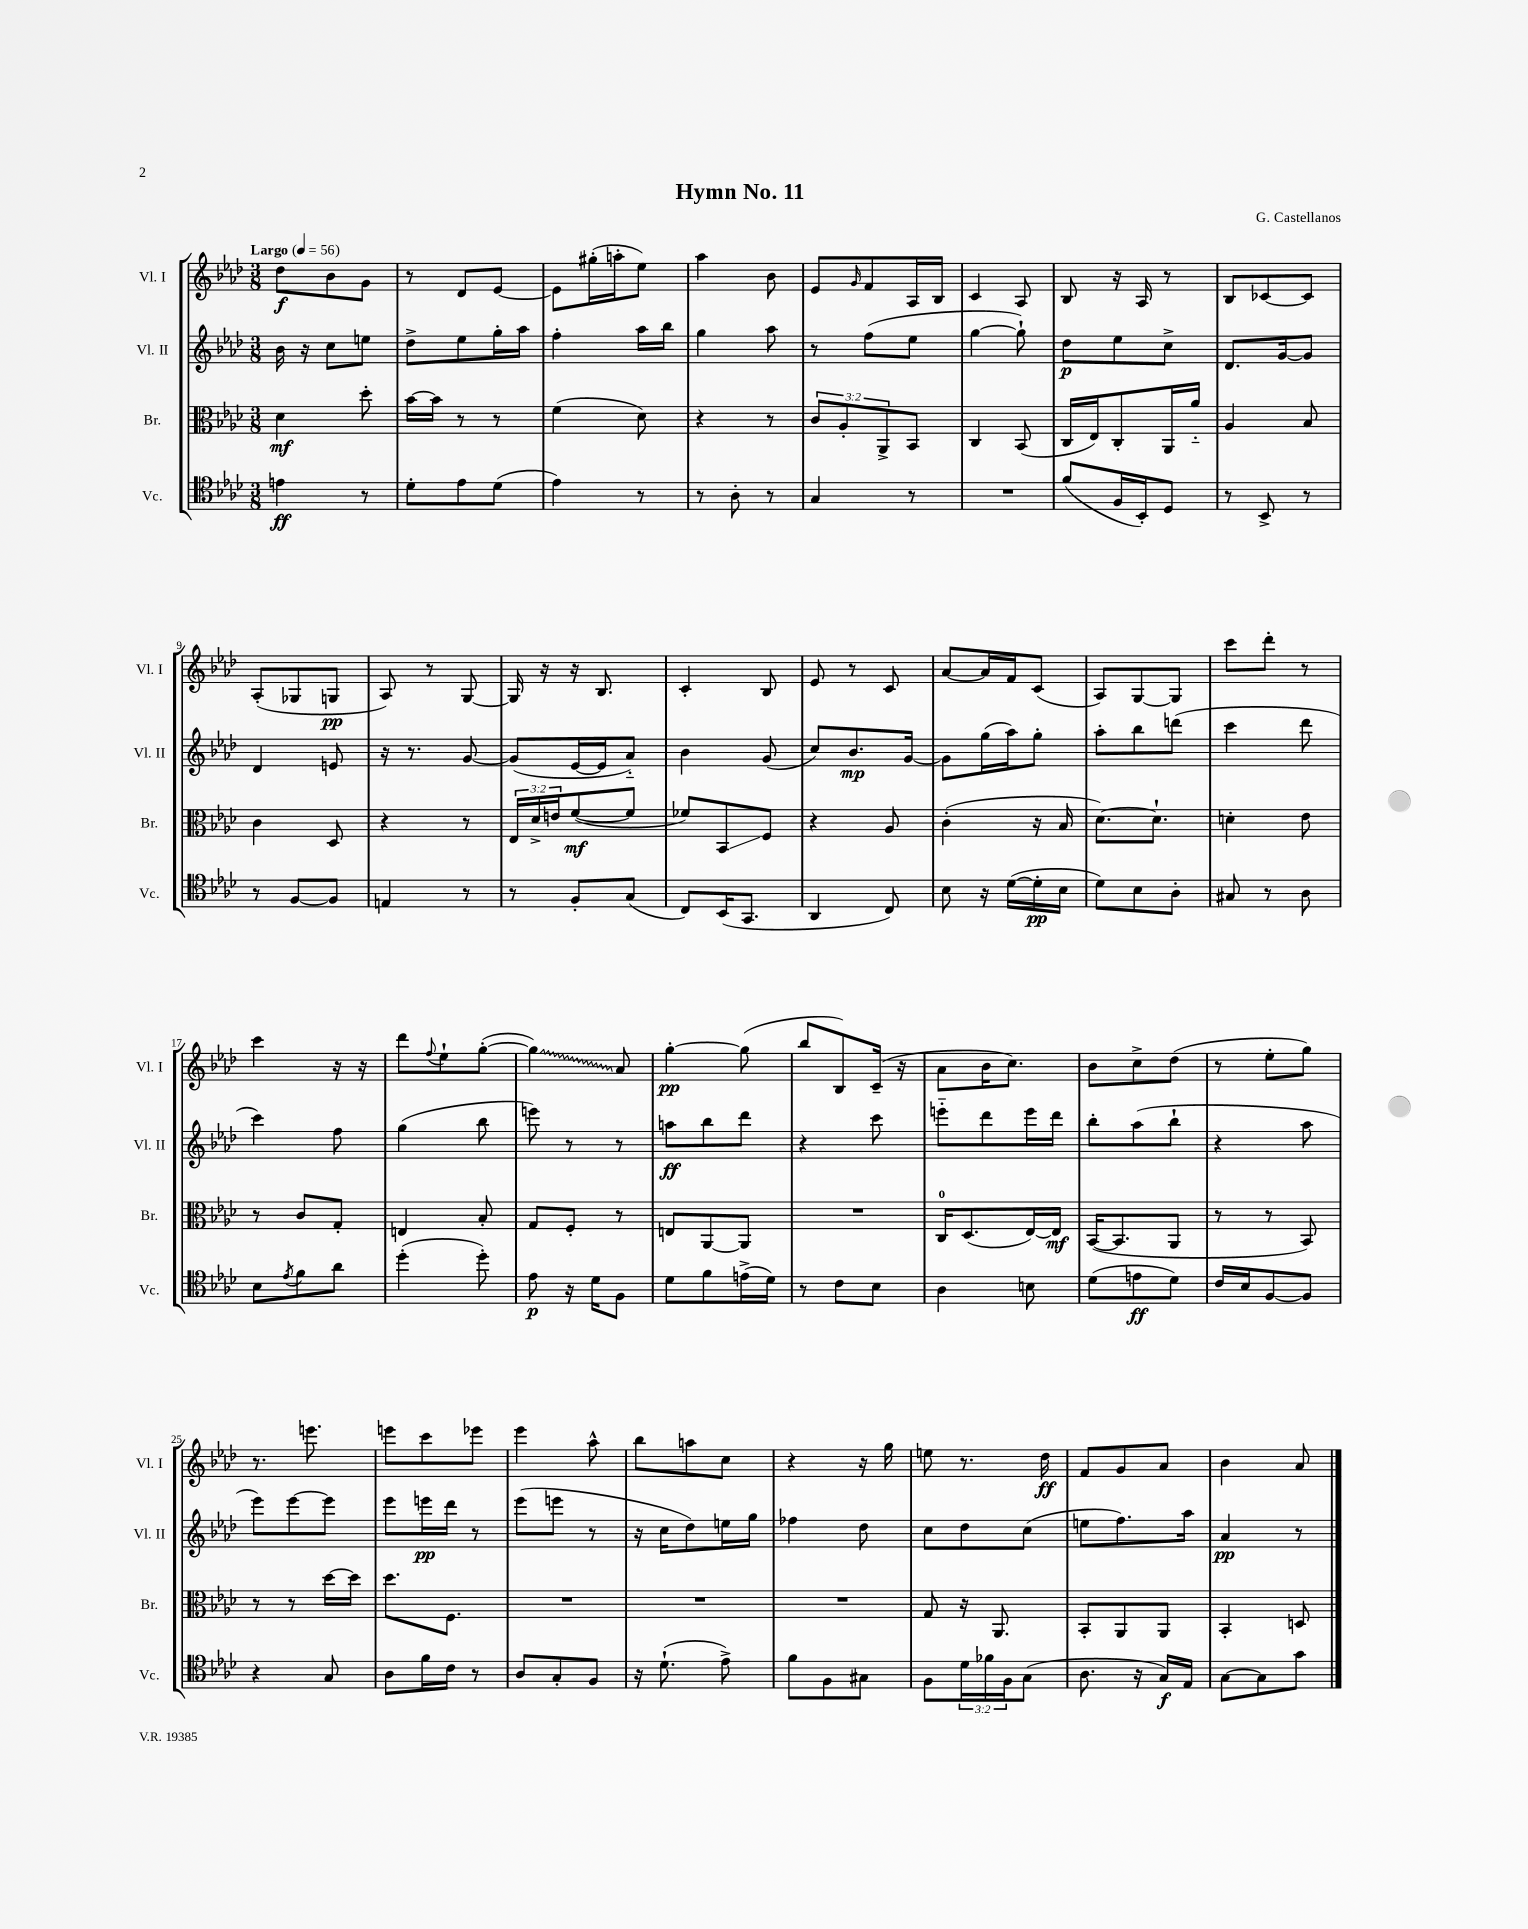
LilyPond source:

\header { title = "Hymn No. 11" composer = "G. Castellanos" }
<<
\new StaffGroup <<
\new Staff = "s0" \with { instrumentName = "Vl. I" shortInstrumentName = "Vl. I" } {
    \clef treble \key aes \major \numericTimeSignature \time 3/8 \tempo "Largo" 4 = 56
    des''8\f bes'8 g'8 |
    r8 des'8 ees'8~ |
    ees'8 gis''16-.( a''16-. ees''8) |
    aes''4 bes'8 |
    ees'8 \grace { g'16 } f'8 aes16 bes16 |
    c'4 aes8 |
    bes8 r16 aes16 r8 |
    bes8 ces'8~ ces'8 |
    aes8-.( ges8 g8\pp |
    aes8) r8 g8~ |
    g16 r16 r16 bes8. |
    c'4-. bes8 |
    ees'8 r8 c'8 |
    aes'8~ aes'16 f'16 c'8( |
    aes8) g8~ g8 |
    c'''8 des'''8-. r8 |
    c'''4 r16 r16 |
    des'''8 \appoggiatura { f''8 } ees''8-! g''8~-.( |
    \once \override Glissando.style = #'zigzag g''4\glissando) aes'8 |
    g''4~-.\pp g''8( |
    bes''8 bes8) c'16--( r16 |
    aes'8 bes'16 c''8.) |
    bes'8 c''8-> des''8( |
    r8 ees''8-. g''8) |
    r8. e'''8. |
    e'''8 c'''8 ees'''8 |
    ees'''4 aes''8-^ |
    bes''8 a''8 c''8 |
    r4 r16 g''16 |
    e''8 r8. des''16\ff |
    f'8 g'8 aes'8 |
    bes'4 aes'8 \bar "|." |
}
\new Staff = "s1" \with { instrumentName = "Vl. II" shortInstrumentName = "Vl. II" } {
    \clef treble \key aes \major \numericTimeSignature \time 3/8
    bes'16 r16 c''8 e''8 |
    des''8-> ees''8 g''16-. aes''16 |
    f''4-. aes''16 bes''16 |
    g''4 aes''8 |
    r8 f''8( ees''8 |
    g''4~ g''8-!) |
    des''8\p ees''8 c''8-> |
    des'8. g'16~ g'8 |
    des'4 e'8 |
    r16 r8. g'8~ |
    g'8( ees'16~ ees'16 aes'8-_) |
    bes'4 g'8( |
    c''8) bes'8.\mp g'16~ |
    g'8 g''16( aes''16) g''8-. |
    aes''8-. bes''8 d'''8( |
    c'''4 des'''8 |
    c'''4) f''8 |
    g''4( bes''8 |
    e'''8) r8 r8 |
    a''8\ff bes''8 des'''8 |
    r4 c'''8 |
    e'''8-_ des'''8 e'''16 des'''16 |
    bes''8-. aes''8( bes''8-! |
    r4 aes''8 |
    ees'''8) ees'''8~ ees'''8 |
    ees'''8 e'''16\pp des'''16 r8 |
    ees'''8( e'''8 r8 |
    r16 c''16 des''8) e''16 g''16 |
    fes''4 des''8 |
    c''8 des''8 c''8( |
    e''8 f''8.) aes''16 |
    aes'4\pp r8 \bar "|." |
}
\new Staff = "s2" \with { instrumentName = "Br." shortInstrumentName = "Br." } {
    \clef alto \key aes \major \numericTimeSignature \time 3/8 \override Staff.TupletNumber.text = #tuplet-number::calc-fraction-text
    des'4\mf des''8-. |
    bes'16~ bes'16 r8 r8 |
    f'4( des'8) |
    r4 r8 |
    \tuplet 3/2 { c'8 aes8-. aes,8-> } bes,8 |
    c4 bes,8( |
    c16 ees16) c8-. aes,16 aes'16-_ |
    aes4 bes8 |
    c'4 des8 |
    r4 r8 |
    \tuplet 3/2 { ees16 des'16-> e'16 } f'8~\mf( f'8 |
    fes'8) bes,8\glissando f8 |
    r4 aes8 |
    c'4-.( r16 bes16 |
    des'8.~) des'8.-! |
    d'4-. ees'8 |
    r8 c'8 g8-. |
    e4 bes8-. |
    g8 f8-. r8 |
    e8 aes,8~ aes,8 |
    R4. |
    c16-0 des8.( ees16~) ees16\mf |
    bes,16~( bes,8. aes,8 |
    r8 r8 bes,8) |
    r8 r8 des''16~ des''16 |
    des''8. f8. |
    R4. |
    R4. |
    R4. |
    g8 r16 aes,8. |
    bes,8-. aes,8 aes,8 |
    bes,4-. d8 \bar "|." |
}
\new Staff = "s3" \with { instrumentName = "Vc." shortInstrumentName = "Vc." } {
    \clef tenor \key aes \major \numericTimeSignature \time 3/8 \override Staff.TupletNumber.text = #tuplet-number::calc-fraction-text
    e'4\ff r8 |
    des'8-. ees'8 des'8( |
    ees'4) r8 |
    r8 aes8-. r8 |
    g4 r8 |
    R4. |
    f'8( f16 bes,16-.) des8 |
    r8 bes,8-> r8 |
    r8 f8~ f8 |
    e4 r8 |
    r8 f8-. g8( |
    c8) bes,16( g,8. |
    aes,4 c8) |
    bes8 r16 des'16~( des'16-.\pp bes16 |
    des'8) bes8 aes8-. |
    gis8 r8 aes8 |
    bes8 \acciaccatura { ees'8 } f'8 aes'8 |
    des''4-.( des''8-.) |
    ees'8\p r16 des'16 f8 |
    des'8 f'8 e'16->( des'16) |
    r8 c'8 bes8 |
    aes4 b8 |
    des'8( e'8\ff des'8) |
    c'16 bes16 f8~ f8 |
    r4 g8 |
    aes8 f'16 c'16 r8 |
    aes8 g8-. f8 |
    r16 des'8.-!( ees'8->) |
    f'8 f8 gis8 |
    f8 \tuplet 3/2 { des'16 fes'16 f16 } g8( |
    aes8. r16 g16\f) ees16 |
    g8~ g8 g'8 \bar "|." |
}
>>
>>
